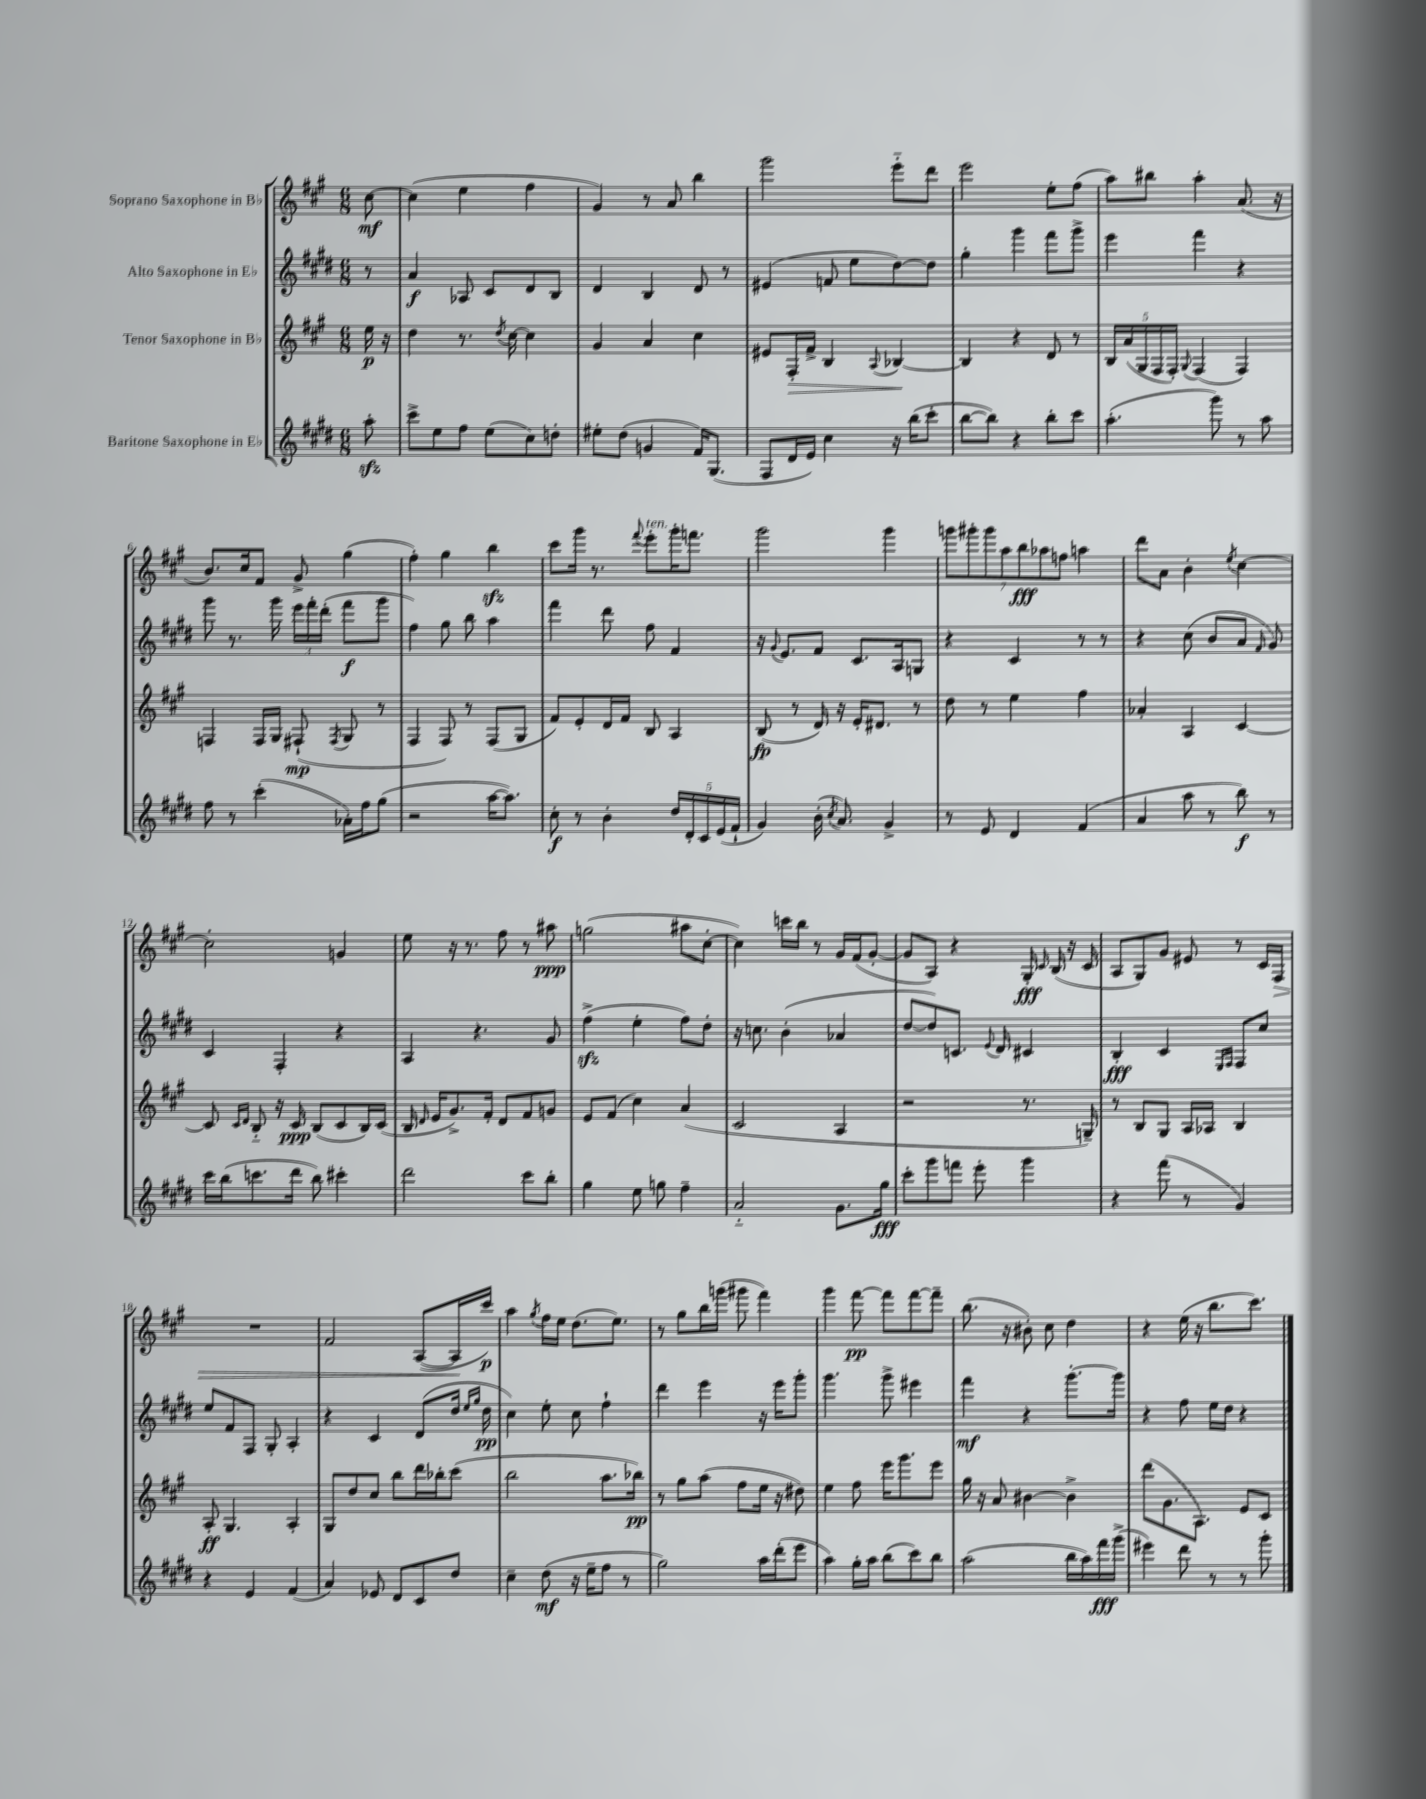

**kern	**kern	**kern	**kern
*staff4	*staff3	*staff2	*staff1
*clefG2	*clefG2	*clefG2	*clefG2
*k[f#c#g#d#]	*k[f#c#g#]	*k[f#c#g#d#]	*k[f#c#g#]
*M6/8	*M6/8	*M6/8	*M6/8
8aa'	16ee	8r	[8cc#
.	16r	.	.
=	=	=	=
8ccc#^	4dd	4a	(4cc#]
8ee	.	.	.
8ff#	8.r	8A-	4ee
(8ee	.	8c#	.
.	8qdd	.	.
.	[16cc#	.	.
8cc#)	4cc#]	8d#	4ff#
8dd'	.	8B	.
=	=	=	=
8ee#'	4g#	4d#	4g#)
(8dd#	.	.	.
4g	4a	4B	8r
.	.	.	8a
16f#)	4cc#	8d#	4bb
(8.G#	.	.	.
.	.	8r	.
=	=	=	=
8F#	8e#	(4e#	2ggg#
16d#	16F#'	.	.
16e)	16f#^	.	.
4cc#	4B	8f	.
.	.	8ee	.
.	8qqA	.	.
16r	[4B-	[8dd#)	8eee'~
(16bb	.	.	.
8ccc#'	.	8dd#]	8ddd
=	=	=	=
[8bb	4B-]	4gg#'	2eee
8bb])	.	.	.
4r	4r	4ggg#	.
8bb'	8d	8fff#	8ee'
8ccc#	8r	8ggg#^	(8ff#
=	=	=	=
(4.aa'	20B	4eee	8aa)
.	(20a	.	.
.	20G#	.	.
.	.	.	8bb#
.	20F#	.	.
.	20F#')	.	.
.	8qqG#	.	.
.	(4F#	4fff#	4aa'
8ggg#)	.	.	.
8r	4F#)	4r	(8.a
8aa	.	.	.
.	.	.	16r
=	=	=	=
8ff#	4F	8ggg#	8.b)
8r	.	8.r	.
.	.	.	16cc#
(4ccc#'	16F	.	8f#
.	16G#	16ggg#	.
.	(8F#`	24eee	8g#^
.	.	24fff#'	.
.	.	(24ddd#'	.
.	8qF#	.	.
16a-')	8G#	8fff#	(4gg#
16ff#	.	.	.
(8gg#	8r	8ggg#	.
=	=	=	=
2r	4F#	4ff#)	4ff#')
.	8F#)	8gg#	4gg#
.	8r	8bb	.
[16aa	(8F#	4aa	4bb
8.aa])	.	.	.
.	8G#	.	.
=	=	=	=
8cc#'	8f#)	4fff#	8ccc#
8r	8e'	.	16ggg#
.	.	.	8.r
4b'	16d	8ddd#	.
.	16f#	.	.
.	.	.	8qqfff#
.	8B	8ff#	8eee'
20dd#	4A	4f#	16ggg#'
20d#'	.	.	.
.	.	.	8.fff
20c#	.	.	.
(20e	.	.	.
20f#`	.	.	.
=	=	=	=
4g#)	(8B	16r	2ggg#
.	.	8qqg#	.
.	.	8.e	.
.	8r	.	.
(16b'	16d)	8f#	.
8qcc#	.	.	.
8.a)	16r	.	.
.	16e'	8.c#	.
.	8.d#	.	.
4g#^	.	.	4ggg#
.	.	16A	.
.	8r	8G	.
=	=	=	=
8r	8dd	4r	14ggg
.	.	.	14ggg#'
8e	8r	.	.
.	.	.	14ggg#
.	.	.	14aa
4d#	4ee	4c#	.
.	.	.	14bb
.	.	.	14aa-
.	.	.	14ff
(4f#	4ff#	8r	4aa
.	.	8r	.
=	=	=	=
4a	4a-'	4r	8ddd
.	.	.	8a
8aa	4A	(8cc#	4b'
8r	.	8b	.
.	.	.	8qee
8bb)	[4c#	8a	[4cc#
.	.	16qqf#	.
8r	.	8g#)	.
=	=	=	=
16ccc#	8c#]	4c#	2cc#']
(16bb	.	.	.
.	16qqc#	.	.
.	16qqd	.	.
8.ccc	8B'~	.	.
.	16r	4F#'	.
16ddd#	16c#	.	.
8bb)	(8B	.	.
4ccc#'	8c#	4r	4g
.	16B)	.	.
.	(16c#	.	.
=	=	=	=
2ddd#	16B	4A	8ee
.	16qqd	.	.
.	16e	.	.
.	8.g#^)	.	16r
.	.	.	8.r
.	.	4.r	.
.	16f#'	.	.
.	8d	.	8ff#
8ccc#	8f#	.	8r
8bb'	8g	8g#	8aa#
=	=	=	=
4gg#	8e	(4ff#^	(2gg
.	(8f#	.	.
8ee	4cc#)	4ee'	.
8gg	.	.	.
4ff#~	(4a	8ff#)	8aa#
.	.	8dd#'	[8cc#'
=	=	=	=
2a'~	2c#	16r	4cc#])
.	.	8.cc	.
.	.	(4b'	16ccc
.	.	.	16bb
.	.	.	8r
8.g#	4A	4a-	16g#
.	.	.	(16f#
.	.	.	[8g#'
16gg#	.	.	.
=	=	=	=
8ccc#'	2r	[8dd#	8g#]
8ggg#	.	8dd#])	8A)
8fff	.	8.c	4r
8eee'	.	.	.
.	.	8qqe	.
.	.	16d#	.
4ggg#	8.r	4c#	16G#'
.	.	.	16qqc#
.	.	.	(16B
.	.	.	16r
.	16G~)	.	16c#
=	=	=	=
4r	8r	4B'	8A
.	8B	.	8G#)
(8fff#	8G#	4c#	8g#
8r	16A	.	8e#
.	16A-	.	.
.	.	16qqE	.
.	.	16qqF#	.
4g#)	4B	8F#	8r
.	.	8cc#	16c#
.	.	.	16F#
=	=	=	=
4r	8A'	8ee	2.r
.	4.G#	8f#	.
4e	.	8F#	.
.	.	8G#'	.
(4f#	4A'	4A'	.
=	=	=	=
4a)	8G#	4r	2f#
.	8dd	.	.
8e-	8cc#	4c#	.
8d#	8bb	.	.
8c#	16ddd	(8d#	([8A
.	16bb-'	.	.
8dd#	(8ccc#	16dd#	16A]
.	.	16qqee	.
.	.	16qqgg#	.
.	.	16dd#	16ccc#)
=	=	=	=
4cc#~	2bb	4cc#)	4aa
.	.	.	8qgg#
(8dd#	.	8ee'	16ff#
.	.	.	16ee
16r	.	8cc#	(8.dd
16ee~	.	.	.
8ff#	8.aa	4ff#`	.
.	.	.	8.ee)
8r	.	.	.
.	16bb-)	.	.
=	=	=	=
2gg#)	8r	4ddd#	8r
.	8gg#	.	8gg#
.	(8aa	4eee	16bb
.	.	.	(16ggg
.	8ff#	.	8ggg#
16aa	16ee	16r	4fff#)
(16ddd#'	16r	16eee	.
8eee	8dd#)	8ggg#'	.
=	=	=	=
4aa)	4ee	4.ggg#	4ggg#
16gg#'	8ff#	.	[8fff#
16aa	.	.	.
(8bb	16eee	8ggg#^	8fff#]
.	8.ggg#	.	.
8ccc#)	.	4eee#	[8fff#
8bb	8eee	.	8fff#~]
=	=	=	=
(2aa	16gg#	4fff#	(8.bb
.	16r	.	.
.	8a	.	.
.	.	.	16r
.	[4b#	4r	8b#')
.	.	.	8cc#
16bb	4b#^]	[8.ggg#'	4dd
16aa)	.	.	.
16fff#	.	.	.
(16ggg#^	.	16ggg#]	.
=	=	=	=
4eee#)	(8ddd	4r	4r
.	8.g#	.	.
8ddd#	.	8ff#	(16ee
.	8.A)	.	16r
8r	.	16ee	8.bb
.	.	16dd#	.
8r	8e	4r	.
.	.	.	8.ccc#)
8ggg#'	8c#	.	.
==	==	==	==
*-	*-	*-	*-
